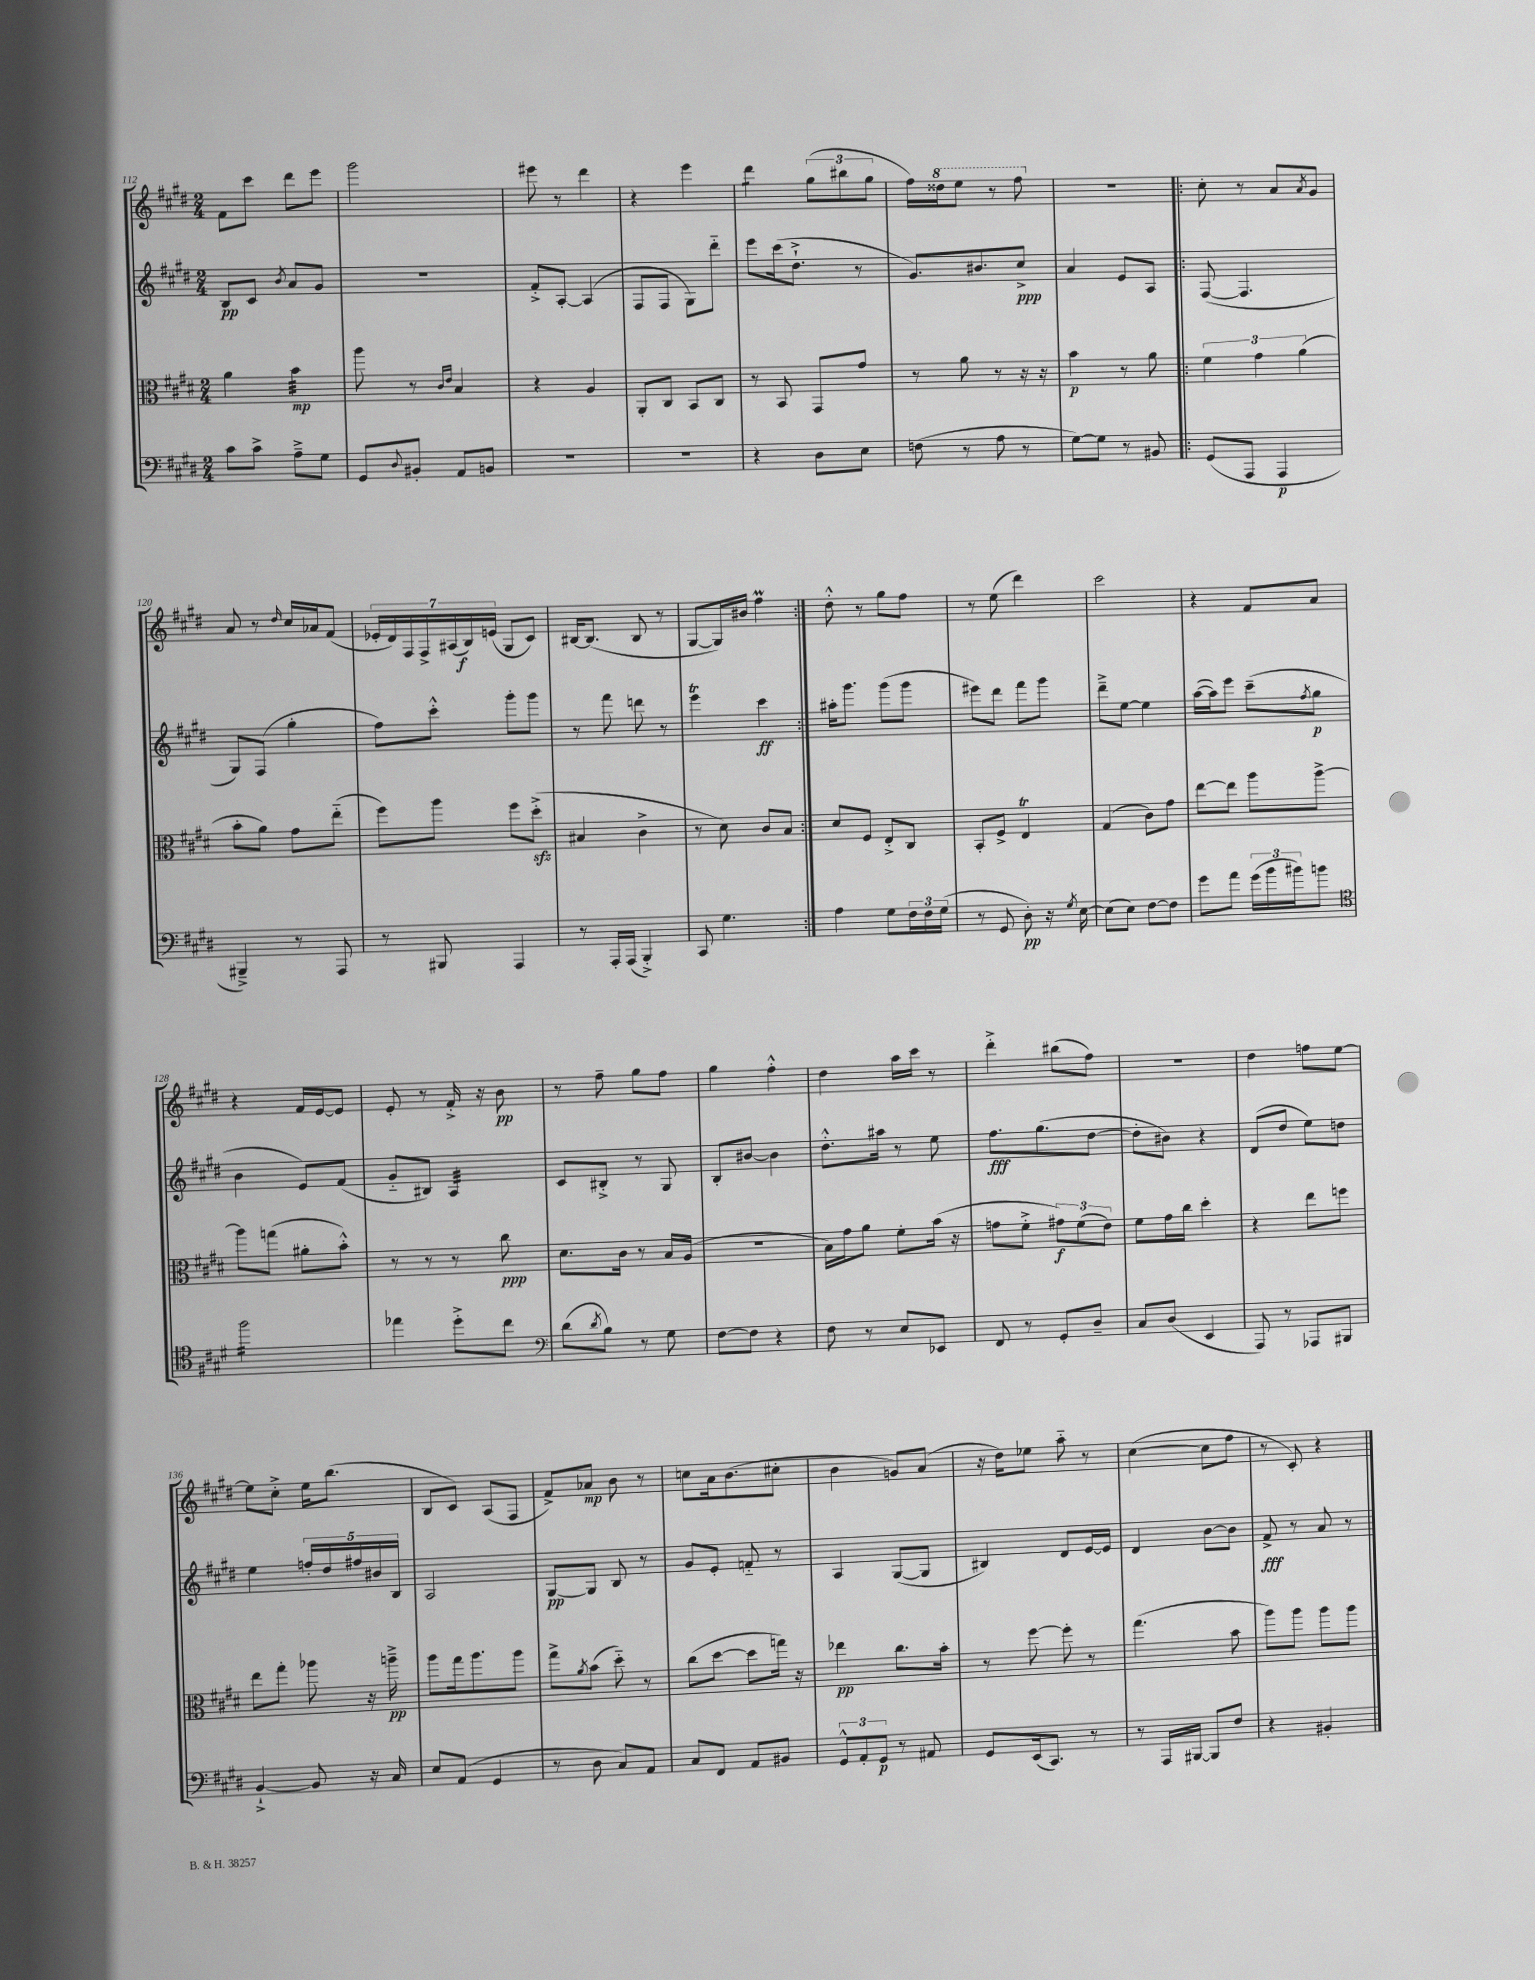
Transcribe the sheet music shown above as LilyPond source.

<<
\new StaffGroup <<
\new Staff = "s0" {
    \clef treble \key e \major \numericTimeSignature \time 2/4
    fis'8 cis'''8 dis'''8 e'''8 |
    gis'''2 |
    eis'''8 r8 dis'''4 |
    r4 e'''4 |
    dis'''4:8 \tuplet 3/2 { gis''8( bis''8 gis''8 } |
    fis''16) \ottava #1 disis'''16 e'''8 r8 fis'''8 \ottava #0 |
    R2 |
    \repeat volta 2 { cis''8-. r8 a'8 \acciaccatura { a'8 } gis'8 |
    a'8 r8 \grace { dis''16 } cis''16 aes'16 fis'8( |
    \tuplet 7/4 { ees'16-. dis'16) fis16 fis16-> ais16( b16\f) e'16( } gis8 cis'8) |
    bis16~ bis8.( bis8 r8 |
    gis8~ gis16) bis'16 fis''4\prall | }
    dis''8-.-^ r8 gis''8 fis''8 |
    r8 e''8( dis'''4) |
    cis'''2 |
    r4 fis'8 a'8 |
    r4 fis'16 e'16~ e'8 |
    e'8-. r8 fis'16-.-> r16 b'8\pp |
    r8 fis''8-- gis''8 fis''8 |
    gis''4 fis''4-.-^ |
    dis''4 a''16 cis'''16 r8 |
    dis'''4-.-> bis''8( fis''8) |
    R2 |
    dis''4 f''8 e''8~ |
    e''8 cis''8-.-> e''16 b''8.( |
    b8 cis'8) a8( fis8 |
    fis'8->) aes'8\mp b'8 r8 |
    c''8 a'16 b'8.( cis''8-. |
    b'4 g'8) a'8( |
    r16 dis''16) ees''8 a''8-_ r8 |
    cis''4~( cis''8 fis''8 |
    r8 cis'8-.) r4 \bar "|." |
}
\new Staff = "s1" {
    \clef treble \key e \major \numericTimeSignature \time 2/4
    b8\pp cis'8 \acciaccatura { b'8 } a'8 gis'8 |
    R2 |
    fis'8-.-> a8~-. a4( |
    fis8 fis8 gis8) dis'''8-_ |
    e'''8 cis'''16( dis''8.-!-> r8 |
    gis'8.) bis'8. cis''8->\ppp |
    a'4 e'8 a8 |
    \repeat volta 2 { fis8~( fis4. |
    gis8) fis8( gis''4-. |
    fis''8) cis'''8-.-^ gis'''8-. gis'''8 |
    r8 fis'''8 d'''8 r8 |
    e'''4\trill cis'''4\ff | }
    ais''16-. gis'''8. gis'''8( gis'''8 |
    eis'''8) dis'''8 fis'''8 gis'''8 |
    dis'''8---> e''8~ e''4 |
    a''16~( a''16) e'''8 cis'''8--( \acciaccatura { fis''8 } gis''8\p |
    b'4 e'8) fis'8( |
    gis'8-_ bis8) a4:32 |
    cis'8 bis8-.-> r8 gis8 |
    b8-. bis'8~ bis'4 |
    dis''8.-.-^ ais''16 r8 e''8 |
    fis''8.\fff gis''8.( dis''8~ |
    dis''8-. bis'8) r4 |
    dis'8( dis''8 e''8) d''8 |
    e''4 \tuplet 5/4 { f''16-. dis''16 fis''16 bis'16 b16 } |
    a2 |
    gis8~\pp gis8 b8 r8 |
    gis'8 e'8-. f'8-_ r8 |
    a4 gis8~( gis8 |
    bis4) dis'8 e'16~ e'16 |
    dis'4 b'8~ b'8 |
    fis'8->\fff r8 a'8 r8 \bar "|." |
}
\new Staff = "s2" {
    \clef alto \key e \major \numericTimeSignature \time 2/4
    a'4 b'4:32\mp |
    a''8 r8 \grace { cis'16 e'16 } b4 |
    r4 a4 |
    a,8-. cis8 b,8 cis8 |
    r8 b,8 gis,8 gis'8 |
    r8 a'8 r8 r16 r16 |
    b'4\p r8 a'8 |
    \repeat volta 2 { \tuplet 3/2 { fis'4 gis'4 a'4( } |
    b'8-. a'8) gis'8 e''8-_( |
    fis''8) a''8 fis''8 dis''8-.->\sfz( |
    bis4 cis'4-> |
    r8 dis'8) cis'8 b8 | }
    dis'8 fis8 e8-.-> cis8 |
    b,8-. fis8-> e4\trill |
    gis4( cis'8) gis'8 |
    e''8~ e''8 a''8 a''8~-> |
    a''8 g''8( ais'8-. b'8-.-^) |
    r8 r8 r8 cis''8\ppp |
    dis'8. cis'16 r8 b16 a16( |
    r2 |
    b16) gis'16 a'8 fis'8-. b'16( r16 |
    g'8 fis'8-.-> \tuplet 3/2 { gis'8\f) fis'8( e'8) } |
    fis'8 gis'16 cis''16 dis''4-. |
    r4 e''8 f''8 |
    e''8 gis''8-. aes''8 r16 a''16--->\pp |
    a''8 gis''16 a''8. a''8 |
    gis''8-> \acciaccatura { a'8 } b'8( dis''8-_) r8 |
    cis''8( dis''8~ dis''8 g''16) r16 |
    ees''4\pp cis''8. b'16-. |
    r8 fis''8~ fis''8-. r8 |
    gis''4.( b'8 |
    a''8) a''8 a''8 a''8 \bar "|." |
}
\new Staff = "s3" {
    \clef bass \key e \major \numericTimeSignature \time 2/4
    cis'8 cis'8-> a8---> gis8 |
    gis,8 \appoggiatura { dis8 } bis,8-. a,8 b,8 |
    r2 |
    r2 |
    r4 dis8 e8 |
    f8( r8 a8 r8 |
    gis8~) gis8 r8 bis,8 |
    \repeat volta 2 { gis,8( a,,8 a,,4\p |
    bis,,4--->) r8 a,,8 |
    r8 bis,,8 a,,4 |
    r8 a,,16-. a,,16( b,,4-.->) |
    cis,8 gis4. | }
    a4 gis8 \tuplet 3/2 { fis16 fis16 gis16( } |
    r8 gis,8 dis8-.\pp) r16 \acciaccatura { gis8 } e16~ |
    e8( e8) fis8~ fis8 |
    gis'8 a'8 \tuplet 3/2 { gis'16( b'16 bis'16) } b'8 |
    \clef tenor fis''2:16 |
    ees''4 dis''8-.-> cis''8 |
    \clef bass dis'8( \acciaccatura { dis'8 } b8) r8 gis8 |
    fis8~ fis8 r4 |
    fis8 r8 e8 ees,8 |
    fis,8 r8 gis,8-. dis8-- |
    cis8 dis8( e,4 |
    a,,8) r8 aes,,8 bis,,8 |
    b,4~-!-> b,8 r16 cis16 |
    e8 a,8( gis,4 |
    r8 dis8 cis8) a,8 |
    cis8 fis,8 a,8 bis,8 |
    \tuplet 3/2 { gis,8-^ a,8-. gis,8\p } r8 ais,8 |
    gis,8 e,16( cis,8.) r8 |
    r8 a,,16 bis,,16~ bis,,8 fis8 |
    r4 bis,4-. \bar "|." |
}
>>
>>
\layout { \context { \Score currentBarNumber = #112 } }
